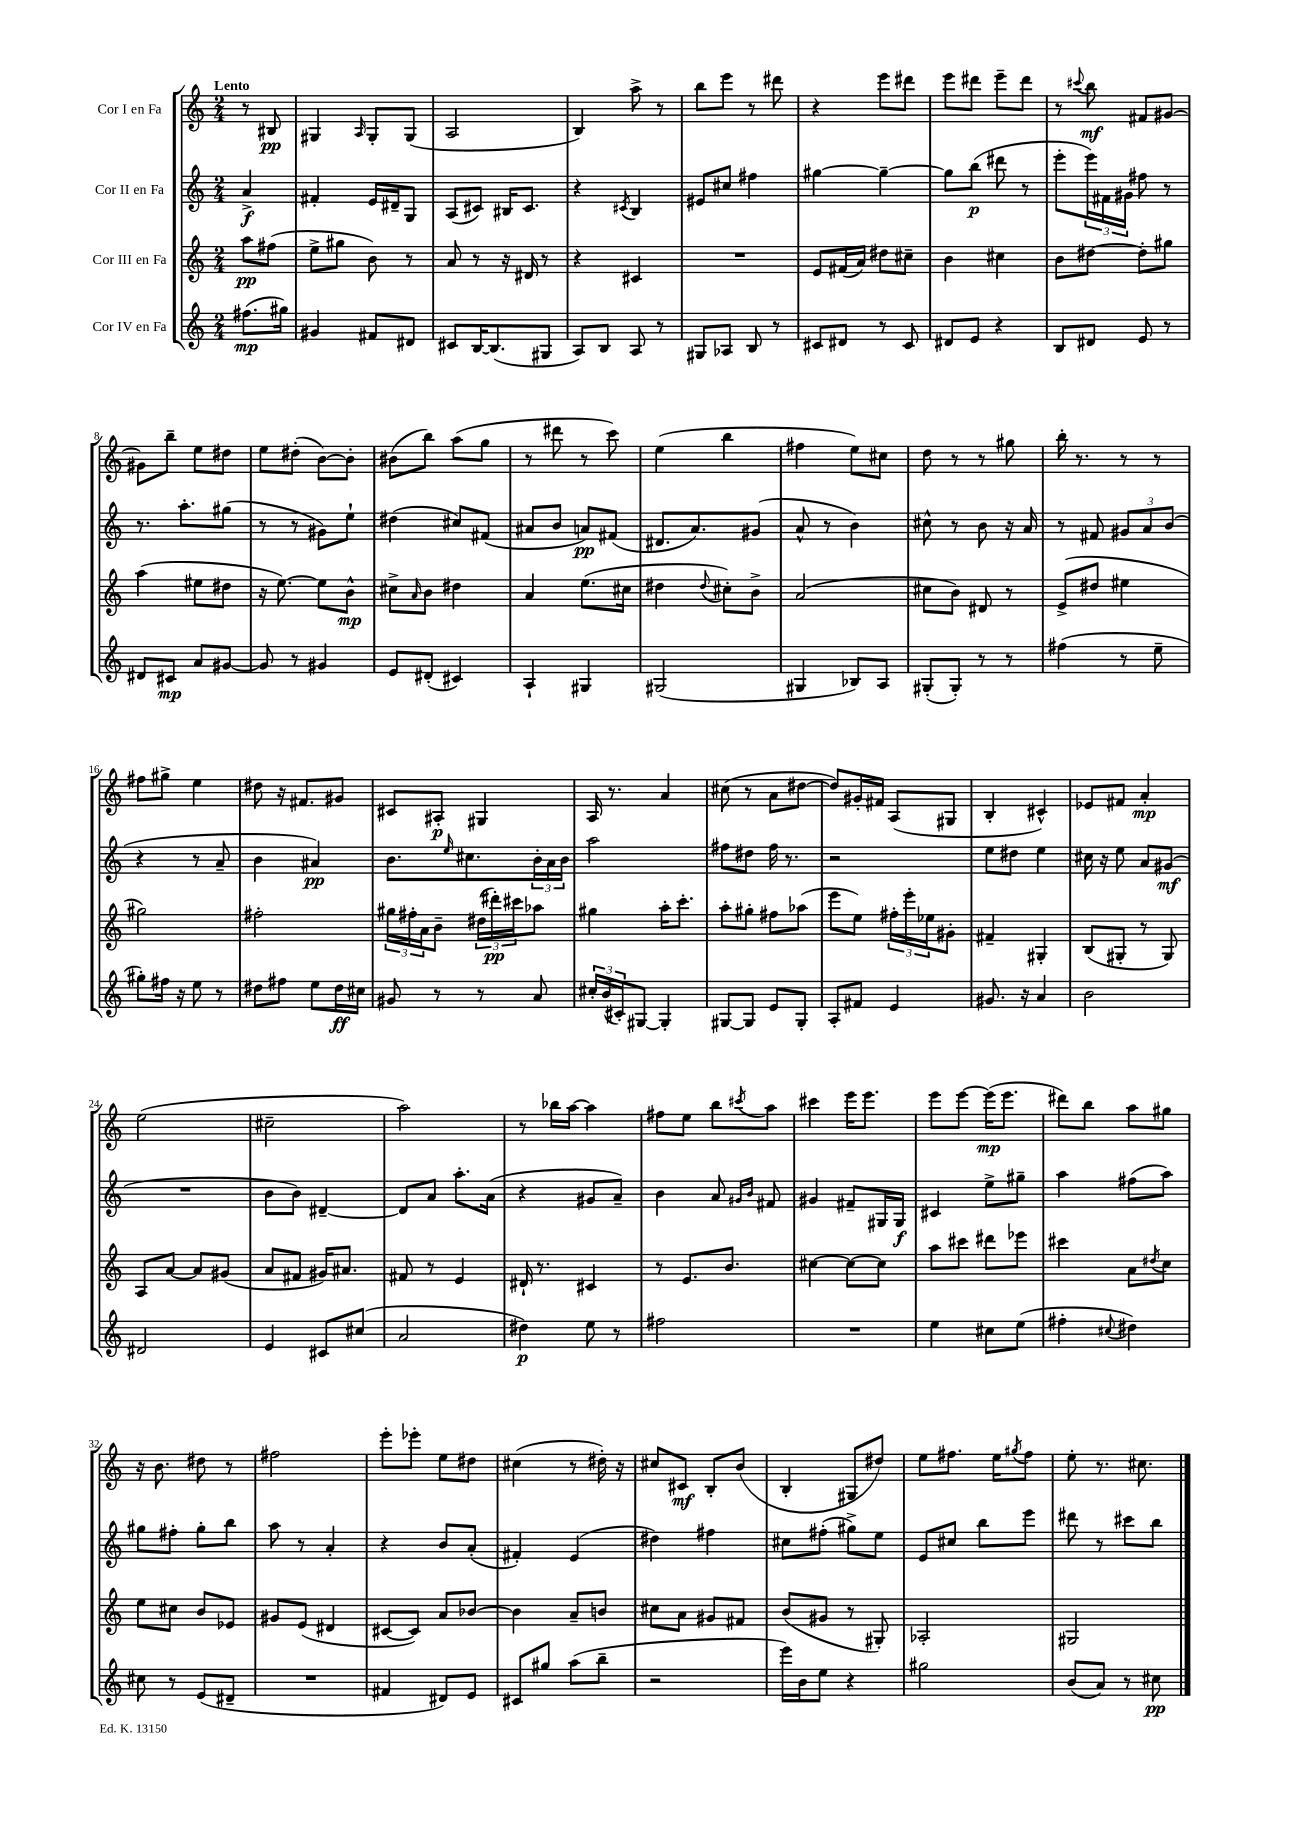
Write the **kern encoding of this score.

**kern	**dynam	**kern	**dynam	**kern	**dynam	**kern	**dynam
*part4	*part4	*part3	*part3	*part2	*part2	*part1	*part1
*staff4	*staff4	*staff3	*staff3	*staff2	*staff2	*staff1	*staff1
*I"Cor IV en Fa	*	*I"Cor III en Fa	*	*I"Cor II en Fa	*	*I"Cor I en Fa	*
*clefG2	*	*clefG2	*	*clefG2	*	*clefG2	*
*k[]	*	*k[]	*	*k[]	*	*k[]	*
*M2/4	*	*M2/4	*	*M2/4	*	*M2/4	*
=	=	=	=	=	=	=	=
!	!	!	!	!	!	!LO:TX:a:B:t=Lento	!
(8.ff#X\L	mp	8aa\L	pp	4a^/	f	8r	.
.	.	(8ff#X\J	.	.	.	8B#X/	pp
16gg#X\Jk)	.	.	.	.	.	.	.
=1	=1	=1	=1	=1	=1	=1	=1
4g#X/	.	8ee^\L	.	4f#X'/	.	4G#X/	.
.	.	8gg#X\J	.	.	.	.	.
.	.	.	.	.	.	16qqA/	.
8f#X/L	.	8b\)	.	16e/LL	.	8G#'/L	.
.	.	.	.	16d#X~/J	.	.	.
8d#X/J	.	8r	.	8G/J	.	(8G#/J	.
=2	=2	=2	=2	=2	=2	=2	=2
8c#X/L	.	8a/	.	(8A/L	.	2A/	.
[16B/K	.	8r	.	8c#X/J)	.	.	.
(8.B/]	.	.	.	.	.	.	.
.	.	16r	.	16B#X/KL	.	.	.
.	.	16d#X/	.	8.c#/J	.	.	.
8G#X/J	.	8r	.	.	.	.	.
=3	=3	=3	=3	=3	=3	=3	=3
8A/L)	.	4r	.	4r	.	4B/)	.
8B/J	.	.	.	.	.	.	.
.	.	.	.	8qc#X/	.	.	.
8A/	.	4c#X/	.	4B/	.	8aa^\	.
8r	.	.	.	.	.	8r	.
=4	=4	=4	=4	=4	=4	=4	=4
8G#X/L	.	2r	.	8e#X/L	.	8bb\L	.
8A-X/J	.	.	.	8cc#X/J	.	8eee\J	.
8B/	.	.	.	4ff#X\	.	8r	.
8r	.	.	.	.	.	8ddd#X\	.
=5	=5	=5	=5	=5	=5	=5	=5
8c#X/L	.	8e/L	.	[4gg#X\	.	4r	.
8d#X/J	.	(16f#X/L	.	.	.	.	.
.	.	16a/JJ)	.	.	.	.	.
8r	.	8dd#X\L	.	4gg#~\_	.	8eee\L	.
8c#/	.	8cc#X~\J	.	.	.	8ddd#X\J	.
=6	=6	=6	=6	=6	=6	=6	=6
8d#X/L	.	4b\	.	8gg#\L]	.	8eee\L	.
8e/J	.	.	.	(8bb\J	p	8ddd#X\J	.
4r	.	4cc#X\	.	8ddd#X\	.	8eee~\L	.
.	.	.	.	8r	.	8ddd#\J	.
=7	=7	=7	=7	=7	=7	=7	=7
8B/L	.	8b\L	.	8eee'\L	.	8r	.
.	.	.	.	.	.	8qqccc#X/	.
8d#X/J	.	[8dd#X\J	.	24eee\L)	.	8bb\	mf
.	.	.	.	24f#X\	.	.	.
.	.	.	.	24g#X\JJ	.	.	.
8e/	.	8dd#'\L]	.	8ff#X\	.	8f#X/L	.
8r	.	8gg#X\J	.	8r	.	[8g#X/J	.
!!LO:LB:g=z
=8	=8	=8	=8	=8	=8	=8	=8
8d#X/L	.	(4aa\	.	8.r	.	8g#X\L]	.
8c#X/J	mp	.	.	.	.	8bb~\J	.
.	.	.	.	8.aa'\L	.	.	.
8a/L	.	8ee#X\L	.	.	.	8ee\L	.
[8g#X/J	.	8dd#X\J	.	(8gg#X\J	.	8dd#X\J	.
=9	=9	=9	=9	=9	=9	=9	=9
8g#/]	.	16r	.	8r	.	8ee\L	.
.	.	[8.ee\)	.	.	.	.	.
8r	.	.	.	8r	.	(8dd#X'\J	.
4g#X/	.	8ee\L]	.	8g#X\L)	.	[8b\L)	.
.	.	8b^^\J	mp	8ee`\J	.	8b'\J]	.
=10	=10	=10	=10	=10	=10	=10	=10
8e/L	.	8cc#X^\L	.	(4dd#X\	.	(8b#X\L	.
.	.	16qqa/	.	.	.	.	.
(8d#X'/J	.	8b\J	.	.	.	8bb\J)	.
4c#X/)	.	4dd#X\	.	8cc#X/L)	.	(8aa\L	.
.	.	.	.	(8f#X/J	.	8gg\J	.
=11	=11	=11	=11	=11	=11	=11	=11
4A`/	.	4a/	.	8a#X/L	.	8r	.
.	.	.	.	8b/J	.	8ddd#X\	.
4G#X/	.	(8.ee\L	.	8an/L)	pp	8r	.
.	.	.	.	(8f#X/J	.	8ccc\)	.
.	.	16cc#X\Jk	.	.	.	.	.
=12	=12	=12	=12	=12	=12	=12	=12
(2G#X/	.	4dd#X\	.	8.d#X/L	.	(4ee\	.
.	.	.	.	8.a/)	.	.	.
.	.	8qqdd#/	.	.	.	.	.
.	.	8cc#X'\L)	.	.	.	4bb\	.
.	.	8b^\J	.	(8g#X/J	.	.	.
=13	=13	=13	=13	=13	=13	=13	=13
4G#X/	.	(2a/	.	8a^^/	.	4ff#X\	.
.	.	.	.	8r	.	.	.
8B-X/L)	.	.	.	4b\)	.	8ee\L)	.
8A/J	.	.	.	.	.	8cc#X\J	.
=14	=14	=14	=14	=14	=14	=14	=14
(8G#X'/L	.	8cc#X\L	.	8cc#X^^\	.	8dd\	.
8G#'/J)	.	8b\J)	.	8r	.	8r	.
8r	.	8d#X/	.	8b\	.	8r	.
8r	.	8r	.	16r	.	8gg#X\	.
.	.	.	.	16a/	.	.	.
=15	=15	=15	=15	=15	=15	=15	=15
(4ff#X\	.	(8e^/L	.	8r	.	16bb'\	.
.	.	.	.	.	.	8.r	.
.	.	8dd#X/J	.	8f#X/	.	.	.
8r	.	4ee#X\	.	12g#X/L	.	8r	.
.	.	.	.	12a/	.	.	.
8ee~\	.	.	.	.	.	8r	.
.	.	.	.	(12b/J	.	.	.
!!LO:LB:g=z
=16	=16	=16	=16	=16	=16	=16	=16
8gg#X'\L)	.	2gg#X\)	.	4r	.	8ff#X\L	.
16ff#X\Jk	.	.	.	.	.	8gg#X^\J	.
16r	.	.	.	.	.	.	.
8ee\	.	.	.	8r	.	4ee\	.
8r	.	.	.	8a~/	.	.	.
=17	=17	=17	=17	=17	=17	=17	=17
8dd#X\L	.	2ff#X'\	.	4b\	.	8dd#X\	.
8ff#X\J	.	.	.	.	.	16r	.
.	.	.	.	.	.	8.f#X/L	.
8ee\L	.	.	.	4a#X/)	pp	.	.
16dd#\L	ff	.	.	.	.	8g#X/J	.
16cc#X\JJ	.	.	.	.	.	.	.
=18	=18	=18	=18	=18	=18	=18	=18
8g#X/	.	24gg#X\LL	.	8.b\L	.	8c#X/L	.
.	.	24ff#X'\	.	.	.	.	.
.	.	24a\J	.	.	.	.	.
8r	.	8b~\J	.	.	.	8A#X'/J	p
.	.	.	.	16qqee/	.	.	.
.	.	.	.	8.cc#X\	.	.	.
8r	.	(24dd#X\LL	.	.	.	4G#X/	.
.	.	24ddd#X'\)	pp	.	.	.	.
.	.	24ccc#X\J	.	.	.	.	.
8a/	.	8aa-X\J	.	24b'\L	.	.	.
.	.	.	.	24a\	.	.	.
.	.	.	.	24b\JJ	.	.	.
=19	=19	=19	=19	=19	=19	=19	=19
24cc#X'/LL	.	4gg#X\	.	2aa\	.	16A/	.
(24b/	.	.	.	.	.	.	.
.	.	.	.	.	.	8.r	.
24c#X'/J)	.	.	.	.	.	.	.
[8G#X/J	.	.	.	.	.	.	.
4G#'/]	.	16aa'\KL	.	.	.	4a/	.
.	.	8.ccc'\J	.	.	.	.	.
=20	=20	=20	=20	=20	=20	=20	=20
[8G#X/L	.	8aa'\L	.	8ff#X\L	.	(8cc#X\	.
8G#/J]	.	8gg#X'\J	.	8dd#X\J	.	8r	.
8e/L	.	8ff#X\L	.	16ff#\	.	8a\L	.
.	.	.	.	8.r	.	.	.
8G#'/J	.	(8aa-X\J	.	.	.	[8dd#X\J	.
=21	=21	=21	=21	=21	=21	=21	=21
8A'/L	.	8eee\L	.	2r	.	8dd#/L])	.
8f#X/J	.	8ee\J)	.	.	.	16g#X'/L	.
.	.	.	.	.	.	16f#X/JJ	.
4e/	.	24ff#X'\LL	.	.	.	(8A/L	.
.	.	24eee'\	.	.	.	.	.
.	.	24ee-X\J	.	.	.	.	.
.	.	8g#X'\J	.	.	.	8G#X/J	.
=22	=22	=22	=22	=22	=22	=22	=22
8.g#X/	.	4f#X~/	.	8ee\L	.	4B'/	.
.	.	.	.	8dd#X\J	.	.	.
16r	.	.	.	.	.	.	.
4a/	.	4G#X'/	.	4ee\	.	4c#X^^/)	.
=23	=23	=23	=23	=23	=23	=23	=23
2b\	.	(8B/L	.	16cc#X\	.	8e-X/L	.
.	.	.	.	16r	.	.	.
.	.	8G#X'/J	.	8ee\	.	8f#X/J	.
.	.	8r	.	8a/L	.	4a'/	mp
.	.	8G#/)	.	(8g#X/J	mf	.	.
!!LO:LB:g=z
=24	=24	=24	=24	=24	=24	=24	=24
2d#X/	.	8A/L	.	2r	.	(2ee\	.
.	.	[8a/J	.	.	.	.	.
.	.	8a/L]	.	.	.	.	.
.	.	(8g#X/J	.	.	.	.	.
=25	=25	=25	=25	=25	=25	=25	=25
4e/	.	8a/L	.	8b\L	.	2cc#X~\	.
.	.	8f#X/J	.	8b\J)	.	.	.
8c#X/L	.	16g#X/KL)	.	[4d#X~/	.	.	.
.	.	8.a#X/J	.	.	.	.	.
(8cc#X/J	.	.	.	.	.	.	.
=26	=26	=26	=26	=26	=26	=26	=26
2a/	.	8f#X/	.	8d#/L]	.	2aa\)	.
.	.	8r	.	8a/J	.	.	.
.	.	4e/	.	8.aa'\L	.	.	.
.	.	.	.	(16a\Jk	.	.	.
=27	=27	=27	=27	=27	=27	=27	=27
4dd#X\)	p	16d#X`/	.	4r	.	8r	.
.	.	8.r	.	.	.	.	.
.	.	.	.	.	.	16bb-X\LL	.
.	.	.	.	.	.	[16aa\JJ	.
8ee\	.	4c#X/	.	8g#X/L	.	4aa\]	.
8r	.	.	.	8a~/J)	.	.	.
=28	=28	=28	=28	=28	=28	=28	=28
2ff#X\	.	8r	.	4b\	.	8ff#X\L	.
.	.	8.e/L	.	.	.	8ee\J	.
.	.	.	.	8a/	.	8bb\L	.
.	.	8.b/J	.	.	.	.	.
.	.	.	.	16qqg#X/LL	.	.	.
.	.	.	.	16qqb/JJ	.	8qccc#X/	.
.	.	.	.	8f#X/	.	8aa\J	.
=29	=29	=29	=29	=29	=29	=29	=29
2r	.	[4cc#X\	.	4g#X/	.	4ccc#X\	.
.	.	8cc#\L_	.	8f#X~/L	.	16eee\KL	.
.	.	.	.	.	.	8.eee\J	.
.	.	8cc#\J]	.	16G#X/L	.	.	.
.	.	.	.	16G#/JJ	f	.	.
=30	=30	=30	=30	=30	=30	=30	=30
4ee\	.	8aa\L	.	4c#X/	.	8eee\L	.
.	.	8ccc#X\J	.	.	.	[8eee\J	.
8cc#X\L	.	8ddd#X\L	.	8ee^\L	.	(16eee\KL]	mp
.	.	.	.	.	.	8.eee\J	.
(8ee\J	.	8eee-X\J	.	8gg#X~\J	.	.	.
=31	=31	=31	=31	=31	=31	=31	=31
4ff#X'\	.	4ccc#X\	.	4aa\	.	8ddd#X\L)	.
.	.	.	.	.	.	8bb\J	.
8qqcc#X/	.	.	.	.	.	.	.
4dd#X\)	.	8a\L	.	(8ff#X\L	.	8aa\L	.
.	.	8qdd#X/	.	.	.	.	.
.	.	8cc\J	.	8aa\J)	.	8gg#X\J	.
!!LO:LB:g=z
=32	=32	=32	=32	=32	=32	=32	=32
8cc#X\	.	8ee\L	.	8gg#X\L	.	16r	.
.	.	.	.	.	.	8.b\	.
8r	.	8cc#X\J	.	8ff#X'\J	.	.	.
(8e/L	.	8b/L	.	8gg#'\L	.	8dd#X\	.
8d#X~/J	.	8e-X/J	.	8bb\J	.	8r	.
=33	=33	=33	=33	=33	=33	=33	=33
2r	.	8g#X/L	.	8aa\	.	2ff#X\	.
.	.	(8e/J	.	8r	.	.	.
.	.	4d#X/	.	4a'/	.	.	.
=34	=34	=34	=34	=34	=34	=34	=34
4f#X/	.	[8c#X/L	.	4r	.	8eee'\L	.
.	.	8c#/J])	.	.	.	8eee-X'\J	.
8d#X/L)	.	8a/L	.	8b/L	.	8ee\L	.
8e/J	.	[8b-X/J	.	(8a'/J	.	8dd#X\J	.
=35	=35	=35	=35	=35	=35	=35	=35
8c#X/L	.	4b-\]	.	4f#X'/)	.	(4cc#X\	.
8gg#X/J	.	.	.	.	.	.	.
(8aa\L	.	8a~/L	.	(4e/	.	8r	.
8bb~\J	.	8bn/J	.	.	.	16dd#X'\)	.
.	.	.	.	.	.	16r	.
=36	=36	=36	=36	=36	=36	=36	=36
2r	.	8cc#X\L	.	4dd#X\)	.	8cc#X/L	.
.	.	8a\J	.	.	.	8c#X/J	mf
.	.	8g#X/L	.	4ff#X\	.	8B'/L	.
.	.	8f#X/J	.	.	.	(8b/J	.
=37	=37	=37	=37	=37	=37	=37	=37
16eee\LL)	.	(8b/L	.	8cc#X\L	.	4B'/	.
16b\J	.	.	.	.	.	.	.
8ee\J	.	8g#X/J	.	(8ff#X'\J	.	.	.
4r	.	8r	.	8gg#X^\L)	.	8G#X/L	.
.	.	8G#X'/)	.	8ee\J	.	8dd#X/J)	.
=38	=38	=38	=38	=38	=38	=38	=38
2gg#X\	.	2A-X'/	.	8e/L	.	8ee\L	.
.	.	.	.	8cc#X/J	.	8.ff#X\J	.
.	.	.	.	8bb\L	.	.	.
.	.	.	.	.	.	16ee\KL	.
.	.	.	.	.	.	8qgg#X/	.
.	.	.	.	8eee\J	.	8ff#\J	.
=39	=39	=39	=39	=39	=39	=39	=39
(8b/L	.	2G#X/	.	8ddd#X\	.	8ee'\	.
8a/J)	.	.	.	8r	.	8.r	.
8r	.	.	.	8ccc#X\L	.	.	.
.	.	.	.	.	.	8.cc#X\	.
8cc#X\	pp	.	.	8bb\J	.	.	.
==	==	==	==	==	==	==	==
*-	*-	*-	*-	*-	*-	*-	*-
